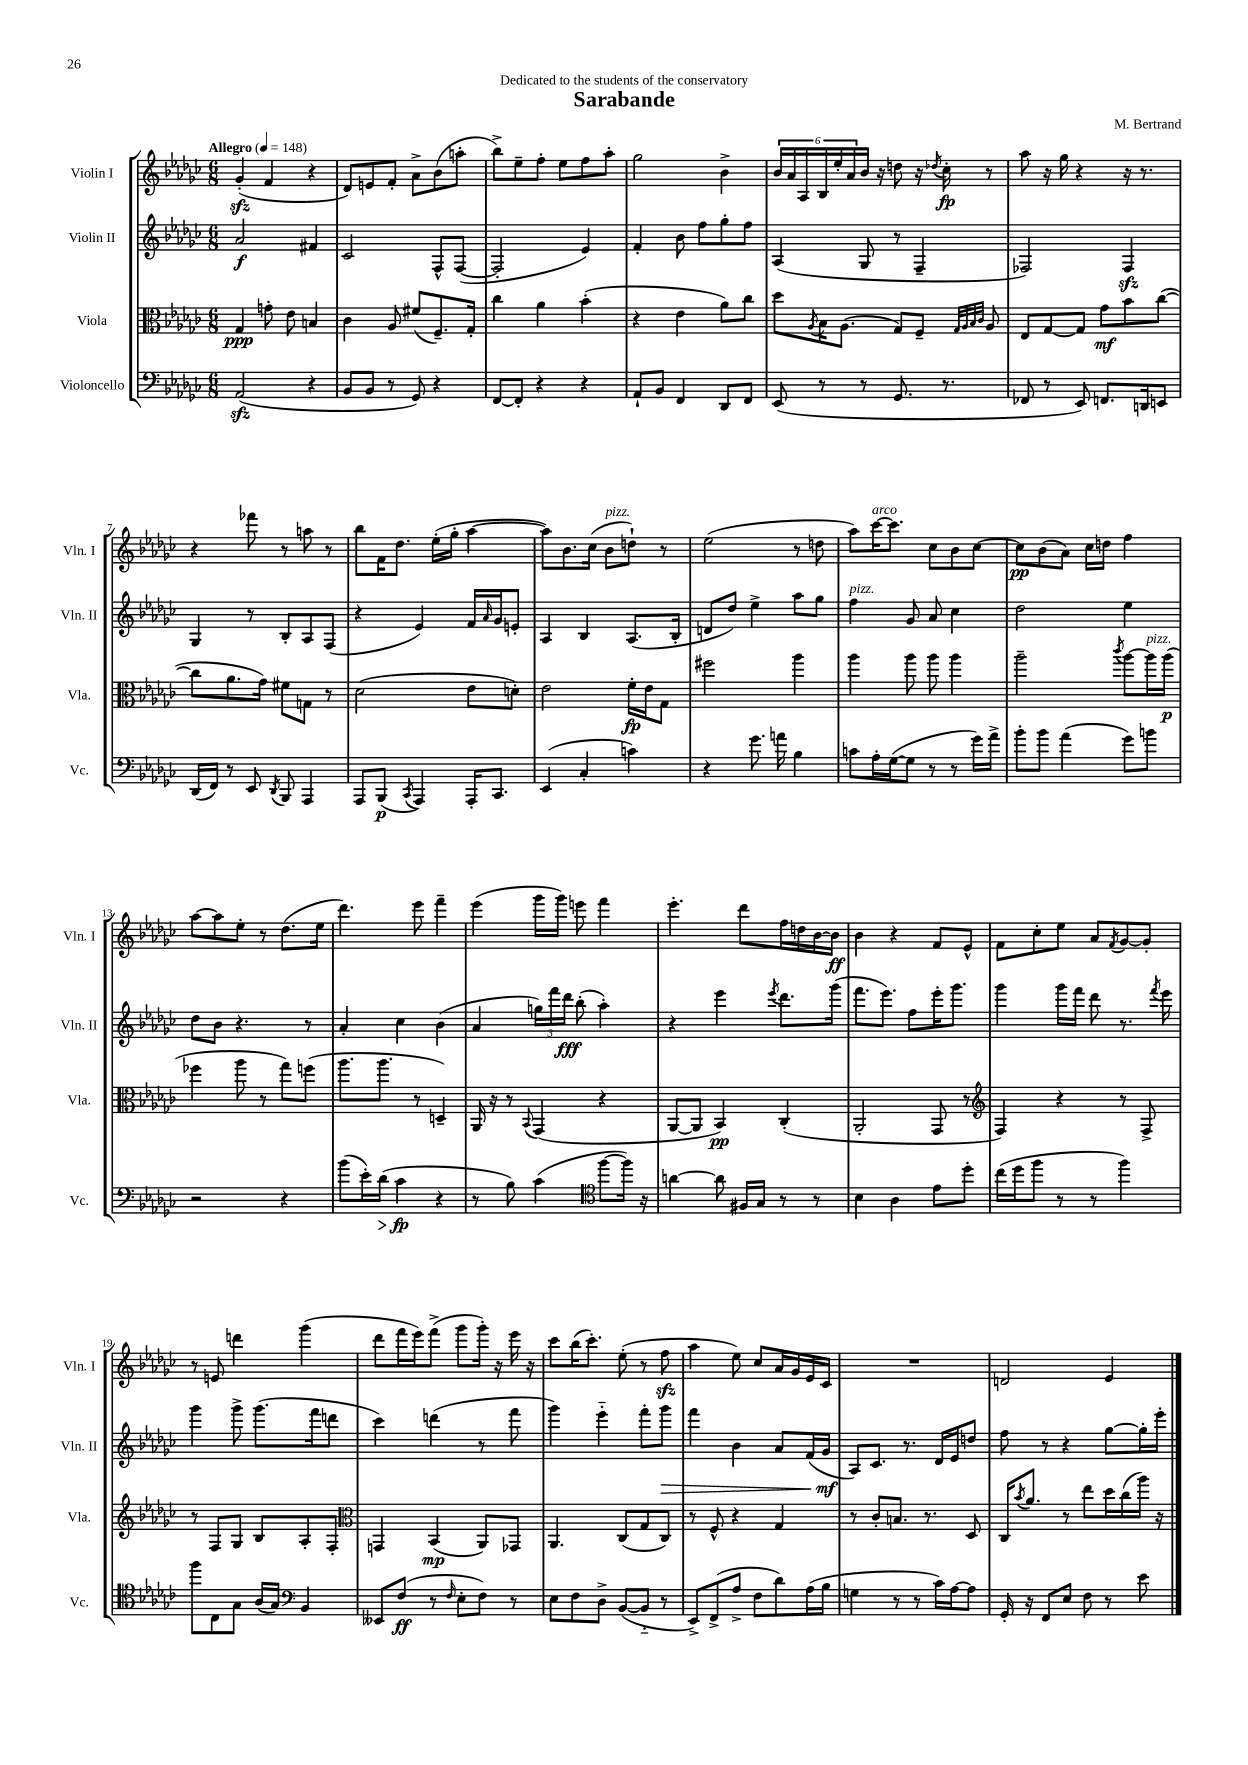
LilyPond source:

\header { title = "Sarabande" composer = "M. Bertrand" dedication = "Dedicated to the students of the conservatory" }
<<
\new StaffGroup <<
\new Staff = "s0" \with { instrumentName = "Violin I" shortInstrumentName = "Vln. I" } {
    \clef treble \key ges \major \numericTimeSignature \time 6/8 \tempo "Allegro" 4 = 148
    ges'4-.\sfz( f'4 r4 |
    des'8) e'8 f'8-. aes'8-> bes'8( a''8-. |
    bes''8->) ees''8-- f''8-. ees''8 f''8 aes''8-. |
    ges''2 bes'4-> |
    \tuplet 6/4 { bes'16 aes'16 aes16 bes16 ees''16-. aes'16 } bes'16 r16 d''8 r16 \acciaccatura { des''8 } ces''16-.\fp r8 |
    aes''8 r16 ges''16 r4 r16 r8. |
    r4 fes'''8 r8 a''8 r8 |
    bes''8 f'16 des''8. ees''16-.( ges''16-. aes''4~ |
    aes''8) bes'8. ces''16( bes'8^\markup { \italic "pizz." } d''8-!) r8 |
    ees''2( r8 d''8 |
    aes''8) ces'''16~^\markup { \italic "arco" } ces'''8. ces''8 bes'8 ces''8~ |
    ces''8\pp bes'8( aes'8) ces''16 d''16 f''4 |
    aes''8~ aes''8 ees''8-. r8 des''8.( ees''16 |
    des'''4.) ees'''8 f'''4-- |
    ees'''4( ges'''16 ges'''16) e'''8 f'''4 |
    ees'''4.-. des'''8 f''16 d''16 bes'16~ bes'16\ff |
    bes'4 r4 f'8 ees'8-^ |
    f'8 ces''8-. ees''8 aes'8 \acciaccatura { f'8 } ges'8~ ges'8-. |
    r8 e'8 d'''4 ges'''4( |
    des'''8 f'''16 ees'''16) f'''8->( ges'''8 ges'''16-.) r16 ees'''16 r16 |
    ces'''8 bes''16( ces'''8.-.) ees''8-.( r8 f''8\sfz |
    aes''4 ees''8) ces''8 aes'16 ges'16 ees'16 ces'16 |
    R2. |
    d'2 ees'4 \bar "|." |
}
\new Staff = "s1" \with { instrumentName = "Violin II" shortInstrumentName = "Vln. II" } {
    \clef treble \key ges \major \numericTimeSignature \time 6/8
    aes'2\f fis'4 |
    ces'2 f8-^ f8~( |
    f2-. ees'4) |
    f'4-. bes'8 f''8 ges''8-. f''8 |
    aes4( ges8 r8 f4-- |
    fes2) fes4\sfz |
    ges4 r8 bes8-. aes8 f8( |
    r4 ees'4) f'16 \grace { aes'16 } ges'16 e'8-. |
    aes4 bes4 aes8.( bes16-. |
    d'8 des''8) ees''4-> aes''8 ges''8 |
    f''4^\markup { \italic "pizz." } ges'8 aes'8 ces''4 |
    des''2 ees''4 |
    des''8 bes'8 r4. r8 |
    aes'4-. ces''4 bes'4( |
    aes'4 \tuplet 3/2 { g''16) f'''16 des'''16\fff } bes''8-.( aes''4-.) |
    r4 ees'''4 \acciaccatura { ees'''8 } des'''8. ges'''16( |
    f'''8. ees'''8.) f''8 ees'''16-. ges'''8. |
    ges'''4 ges'''16 f'''16 des'''8 r8. \acciaccatura { f'''8 } ees'''16 |
    ges'''4 ges'''8-> ges'''8.( f'''16 d'''8 |
    ces'''4) d'''4( r8 f'''8 |
    ges'''4) ees'''4-_ f'''8-. ges'''8\> |
    f'''4 bes'4 aes'8 f'16( ges'16\mf\! |
    aes8) ces'8. r8. des'16 ees'16 d''8 |
    f''8 r8 r4 ges''8~ ges''16-. ees'''16-. \bar "|." |
}
\new Staff = "s2" \with { instrumentName = "Viola" shortInstrumentName = "Vla." } {
    \clef alto \key ges \major \numericTimeSignature \time 6/8
    ges4\ppp g'8-. ees'8 b4 |
    ces'4 aes8 fis'8( f8.--) ges16-. |
    ces''4 aes'4 bes'4-.( |
    r4 ees'4 aes'8) ces''8 |
    des''8 \acciaccatura { aes8 } bes16 aes8.( ges8) f8-- \grace { ges32 aes32 bes32 ces'32 } aes8 |
    ees8 ges8~ ges8 ges'8\mf bes'8 ces''8~( |
    ces''8 aes'8. ges'16) fis'8 g8 r8 |
    des'2( ees'8 d'8-.) |
    ees'2 f'16-.\fp ees'16 ges8 |
    fis''2 aes''4 |
    aes''4 aes''8 aes''8 aes''4 |
    aes''2-- \acciaccatura { ces'''8 } aes''8~ aes''16^\markup { \italic "pizz." } aes''16\p( |
    fes''4 aes''8 r8 ges''8) f''8( |
    aes''8. aes''8. r8 d4--) |
    aes,16 r16 r8 \appoggiatura { bes,8 } ges,4( r4 |
    aes,8~ aes,8 bes,4\pp) ces4-.( |
    aes,2-. ges,8 r8 |
    \clef treble f4) r4 r8 f8-> |
    r8 f8 ges8 bes8 aes8-. f8-. |
    \clef alto g,4 bes,4\mp( aes,8) ges,8 |
    aes,4. ces8( ges8 ces8) |
    r8 f8-^ r4 ges4 |
    r8 ces'8-. b8. r8. des8 |
    ces16 \acciaccatura { bes'8 } aes'8. r8 ees''8 des''16 ces''16( aes''16) r16 \bar "|." |
}
\new Staff = "s3" \with { instrumentName = "Violoncello" shortInstrumentName = "Vc." } {
    \clef bass \key ges \major \numericTimeSignature \time 6/8
    aes,2\sfz( r4 |
    bes,8 bes,8 r8 ges,8) r4 |
    f,8~ f,8-. r4 r4 |
    aes,8-! bes,8 f,4 des,8 f,8 |
    ees,8( r8 r8 ges,8. r8. |
    fes,8 r8 ees,8) f,8. d,16 e,8 |
    des,16( f,16) r8 ees,8 \acciaccatura { des,8 } bes,,8 aes,,4 |
    aes,,8 bes,,8\p( \acciaccatura { ces,8 } aes,,4) aes,,16-. ces,8. |
    ees,4( ces4-. c'4) |
    r4 ges'8. a'16 bes4 |
    c'8 aes16-. ges16~( ges8 r8 r8 ges'16) aes'16-> |
    bes'8-. bes'8 aes'4( ges'8) b'8 |
    r2 r4 |
    bes'8( ees'16-.) des'16\>( ces'4\fp\! r4 |
    r8 bes8) ces'4( \clef tenor f''8~ f''16) r16 |
    a'4~ a'8 fis16 ges16 r8 r8 |
    bes4 aes4 ees'8 des''8-. |
    ces''16( des''16 f''8 r8 r8 f''4) |
    f''8 ces8 ges8 aes16( ges16) \clef bass bes,4 |
    eeses,8 f8\ff( r8 \grace { f16 } ees8-. f8) r8 |
    ees8 f8 des8-> bes,8~( bes,8-_ r8 |
    ees,8->) f,8->( aes8-> f8 des'8) aes16( bes16 |
    g4 r8 r8 ces'16) aes16~ aes8 |
    ges,16-. r16 f,8 ees8 f8 r8 ees'8 \bar "|." |
}
>>
>>
